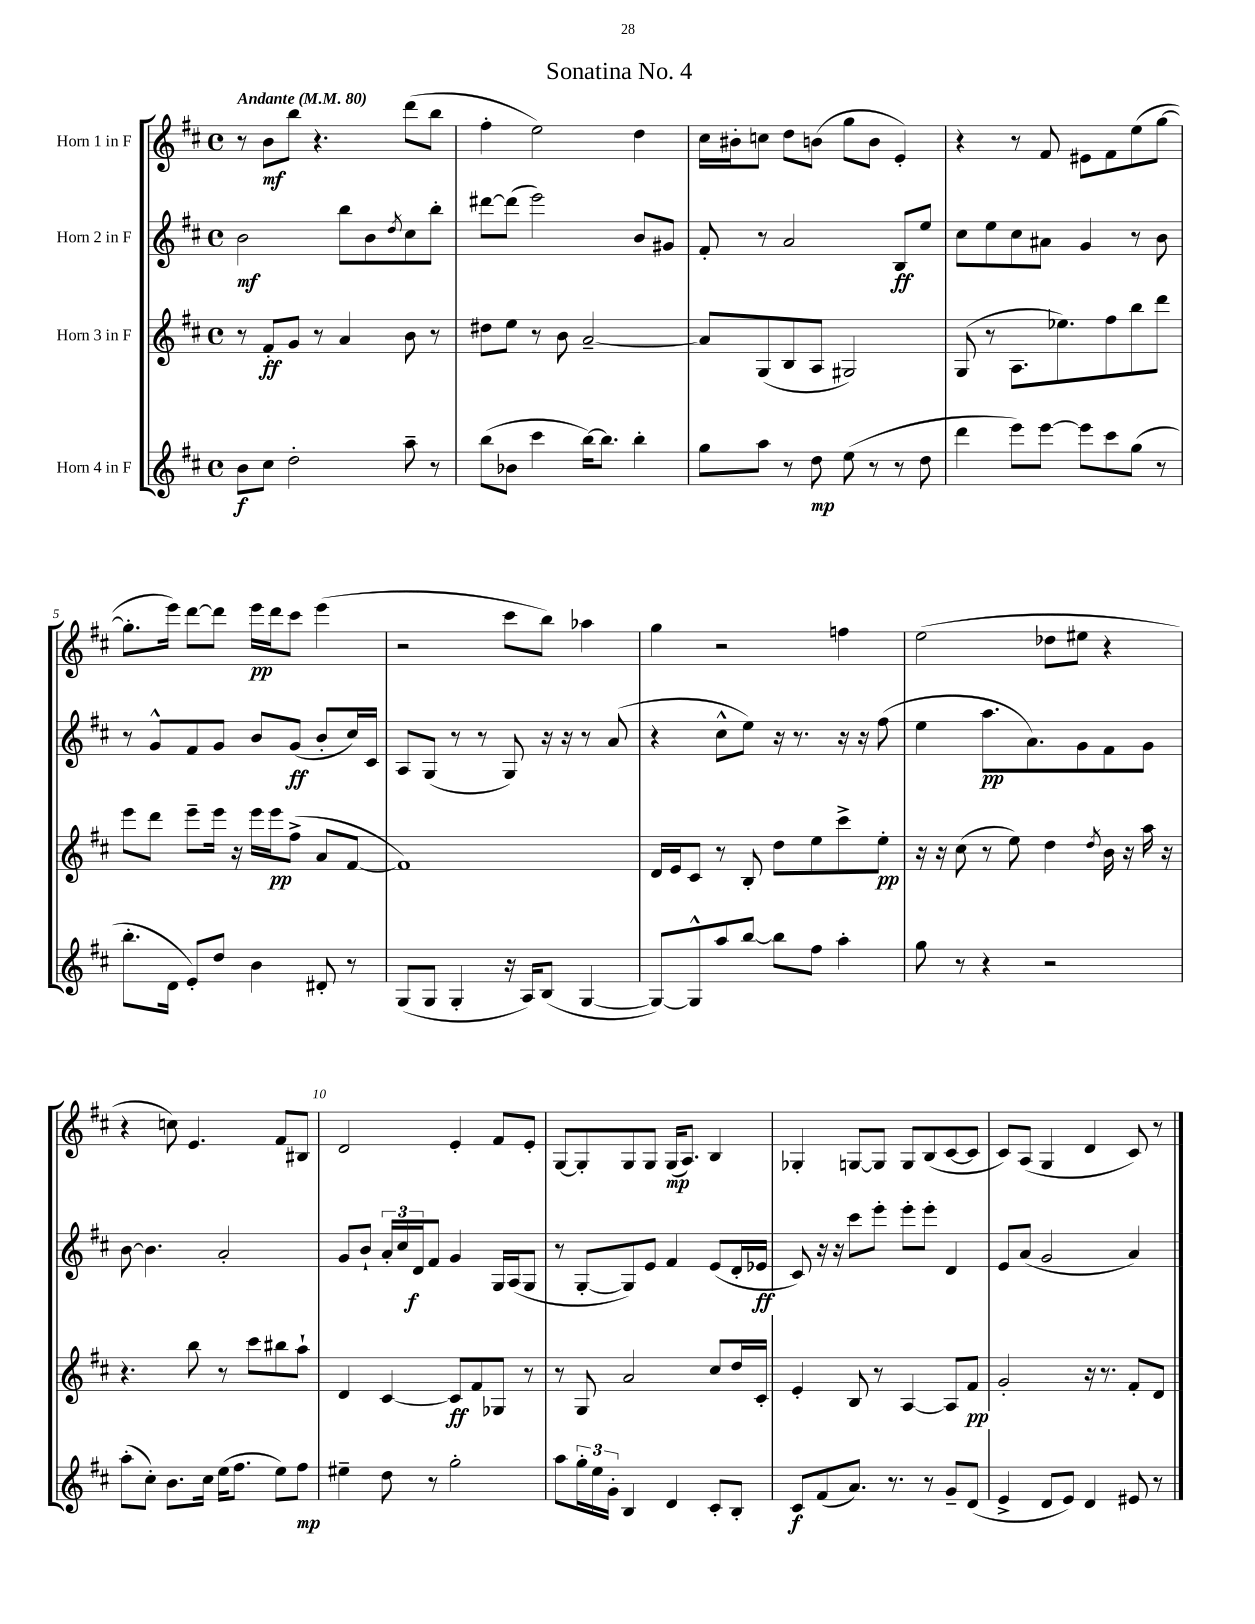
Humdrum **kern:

**kern	**dynam	**kern	**dynam	**kern	**dynam	**kern	**dynam
*part4	*part4	*part3	*part3	*part2	*part2	*part1	*part1
*staff4	*staff4	*staff3	*staff3	*staff2	*staff2	*staff1	*staff1
*I"Horn 4 in F	*	*I"Horn 3 in F	*	*I"Horn 2 in F	*	*I"Horn 1 in F	*
*clefG2	*	*clefG2	*	*clefG2	*	*clefG2	*
*k[f#c#]	*	*k[f#c#]	*	*k[f#c#]	*	*k[f#c#]	*
*M4/4	*	*M4/4	*	*M4/4	*	*M4/4	*
*met(c)	*	*met(c)	*	*met(c)	*	*met(c)	*
*MM80	*	*MM80	*	*MM80	*	*MM80	*
=1	=1	=1	=1	=1	=1	=1	=1
!	!	!	!	!	!	!LO:TX:a:B:t=Andante	!
8b\L	f	8r	.	2b\	mf	8r	.
8cc#\J	.	8f#'/L	ff	.	.	8b\L	mf
2dd'\	.	8g/J	.	.	.	8bb\J	.
.	.	8r	.	.	.	4.r	.
.	.	4a/	.	8bb\L	.	.	.
.	.	.	.	8b\	.	.	.
.	.	.	.	8qdd/	.	.	.
8aa~\	.	8b\	.	8cc#\	.	(8ddd\L	.
8r	.	8r	.	8bb'\J	.	8bb\J	.
=2	=2	=2	=2	=2	=2	=2	=2
(8bb\L	.	8dd#X\L	.	[8ddd#X\L	.	4ff#'\	.
8b-X\J	.	8ee\J	.	(8ddd#\J]	.	.	.
4ccc#\	.	8r	.	2eee\)	.	2ee\)	.
.	.	8b\	.	.	.	.	.
[16bb\KL)	.	[2a~/	.	.	.	.	.
8.bb\J]	.	.	.	.	.	.	.
4bb'\	.	.	.	8b/L	.	4dd\	.
.	.	.	.	8g#X/J	.	.	.
=3	=3	=3	=3	=3	=3	=3	=3
8gg\L	.	8a/L]	.	8f#'/	.	16cc#\LL	.
.	.	.	.	.	.	16b#X'\J	.
8aa\J	.	(8G/	.	8r	.	8ccn\J	.
8r	.	8B/	.	2a/	.	8dd\L	.
8dd\	mp	8A/J	.	.	.	(8bn\J	.
(8ee\	.	2G#X/)	.	.	.	8gg\L	.
8r	.	.	.	.	.	8b\J	.
8r	.	.	.	8B/L	ff	4e'/)	.
8dd\	.	.	.	8ee/J	.	.	.
=4	=4	=4	=4	=4	=4	=4	=4
4ddd\	.	(8G/	.	8cc#\L	.	4r	.
.	.	8r	.	8ee\	.	.	.
8eee\L)	.	8.A\L	.	8cc#\	.	8r	.
[8eee\J	.	.	.	8a#X\J	.	8f#/	.
.	.	8.ee-X\)	.	.	.	.	.
8eee\L]	.	.	.	4g/	.	8e#X\L	.
8ccc#\	.	8ff#\	.	.	.	8f#\	.
(8gg\J	.	8bb\	.	8r	.	(8ee\	.
8r	.	8ddd\J	.	8b\	.	[8gg\J	.
!!LO:LB:g=z
=5	=5	=5	=5	=5	=5	=5	=5
8.bb'\L	.	8eee\L	.	8r	.	8.gg'\L]	.
.	.	8ddd\J	.	8g^^/L	.	.	.
16d\Jk	.	.	.	.	.	16eee\Jk)	.
8e'/L)	.	8eee~\L	.	8f#/	.	[8ddd\L	.
8dd/J	.	16eee\Jk	.	8g/J	.	8ddd\J]	.
.	.	16r	.	.	.	.	.
4b\	.	16eee\LL	.	8b/L	.	16eee\LL	pp
.	.	16eee\J	pp	.	.	16ddd\J	.
.	.	(8ff#^\J	.	(8g/J	ff	8ccc#\J	.
8d#X'/	.	8a/L	.	8b'/L	.	(4eee\	.
8r	.	[8f#/J	.	16cc#/L)	.	.	.
.	.	.	.	16c#/JJ	.	.	.
=6	=6	=6	=6	=6	=6	=6	=6
(8G/L	.	1f#])	.	8A/L	.	2r	.
8G/J	.	.	.	(8G/J	.	.	.
4G'/	.	.	.	8r	.	.	.
.	.	.	.	8r	.	.	.
16r	.	.	.	8G/)	.	8ccc#\L	.
16A/KL)	.	.	.	.	.	.	.
(8B/J	.	.	.	16r	.	8bb\J)	.
.	.	.	.	16r	.	.	.
[4G/	.	.	.	8r	.	4aa-X\	.
.	.	.	.	(8a/	.	.	.
=7	=7	=7	=7	=7	=7	=7	=7
8G/L_)	.	16d/LL	.	4r	.	4gg\	.
.	.	16e/J	.	.	.	.	.
8G^^/]	.	8c#/J	.	.	.	.	.
8aa/	.	8r	.	8cc#^^\L	.	2r	.
[8bb/J	.	8B'/	.	8ee\J)	.	.	.
8bb\L]	.	8dd\L	.	16r	.	.	.
.	.	.	.	8.r	.	.	.
8ff#\J	.	8ee\	.	.	.	.	.
4aa'\	.	8ccc#^\	.	16r	.	4ffn\	.
.	.	.	.	16r	.	.	.
.	.	8ee'\J	pp	(8ff#\	.	.	.
=8	=8	=8	=8	=8	=8	=8	=8
8gg\	.	16r	.	4ee\	.	(2ee\	.
.	.	16r	.	.	.	.	.
8r	.	(8cc#\	.	.	.	.	.
4r	.	8r	.	8.aa\L	pp	.	.
.	.	8ee\)	.	.	.	.	.
.	.	.	.	8.a\)	.	.	.
2r	.	4dd\	.	.	.	8dd-X\L	.
.	.	.	.	8g\	.	8ee#X\J	.
.	.	8qdd/	.	.	.	.	.
.	.	16b\	.	8f#\	.	4r	.
.	.	16r	.	.	.	.	.
.	.	16aa\	.	8g\J	.	.	.
.	.	16r	.	.	.	.	.
!!LO:LB:g=z
=9	=9	=9	=9	=9	=9	=9	=9
(8aa'\L	.	4.r	.	[8b\	.	4r	.
8cc#'\J)	.	.	.	4.b\]	.	.	.
8.b\L	.	.	.	.	.	8ccn\)	.
.	.	8bb\	.	.	.	4.e/	.
16cc#\Jk	.	.	.	.	.	.	.
(16ee\KL	.	8r	.	2a'/	.	.	.
8.ff#\J	.	.	.	.	.	.	.
.	.	8ccc#\L	.	.	.	.	.
8ee\L)	.	8bb#X\	.	.	.	8f#/L	.
8ff#\J	mp	8aa`\J	.	.	.	8B#X/J	.
=10	=10	=10	=10	=10	=10	=10	=10
4ee#X~\	.	4d/	.	8g/L	.	2d/	.
.	.	.	.	8b`/J	.	.	.
8dd\	.	[4c#/	.	24a'/LL	.	.	.
.	.	.	.	24cc#/	.	.	.
.	.	.	.	24d/J	f	.	.
8r	.	.	.	8f#/J	.	.	.
2gg'\	.	8c#/L]	ff	4g/	.	4e'/	.
.	.	8f#/	.	.	.	.	.
.	.	8G-X/J	.	16G/LL	.	8f#/L	.
.	.	.	.	(16A/J	.	.	.
.	.	8r	.	8G/J	.	8e'/J	.
=11	=11	=11	=11	=11	=11	=11	=11
8aa\L	.	8r	.	8r	.	[8G/L	.
24gg'\L	.	8G/	.	[8G'/L	.	8G'/]	.
24ee\	.	.	.	.	.	.	.
24g'\JJ	.	.	.	.	.	.	.
4B/	.	2a/	.	8G/])	.	8G/	.
.	.	.	.	8e/J	.	8G/J	.
4d/	.	.	.	4f#/	.	(16G/KL	mp
.	.	.	.	.	.	8.A/J)	.
8c#'/L	.	8cc#/L	.	(8e/L	.	4B/	.
8B'/J	.	16dd/L	.	16d'/L	.	.	.
.	.	16c#'/JJ	.	16e-X/JJ	ff	.	.
=12	=12	=12	=12	=12	=12	=12	=12
8c#/L	f	4e'/	.	8c#/)	.	4G-X'/	.
(8f#/	.	.	.	16r	.	.	.
.	.	.	.	16r	.	.	.
8.a/J)	.	8B/	.	8ccc#\L	.	[8Gn/L	.
.	.	8r	.	8eee'\J	.	8G/J]	.
8.r	.	.	.	.	.	.	.
.	.	[4A/	.	8eee'\L	.	8G/L	.
8r	.	.	.	8eee'\J	.	(8B/	.
8g~/L	.	8A/L]	.	4d/	.	[8c#/	.
(8d/J	.	8f#/J	pp	.	.	8c#/J]	.
=13	=13	=13	=13	=13	=13	=13	=13
4e^/	.	2g'/	.	8e/L	.	8c#/L)	.
.	.	.	.	(8a/J	.	(8A/J	.
8d/L	.	.	.	2g/	.	4G/	.
8e/J)	.	.	.	.	.	.	.
4d/	.	16r	.	.	.	4d/	.
.	.	8.r	.	.	.	.	.
8e#X/	.	8f#'/L	.	4a/)	.	8c#/)	.
8r	.	8d/J	.	.	.	8r	.
==	==	==	==	==	==	==	==
*-	*-	*-	*-	*-	*-	*-	*-
